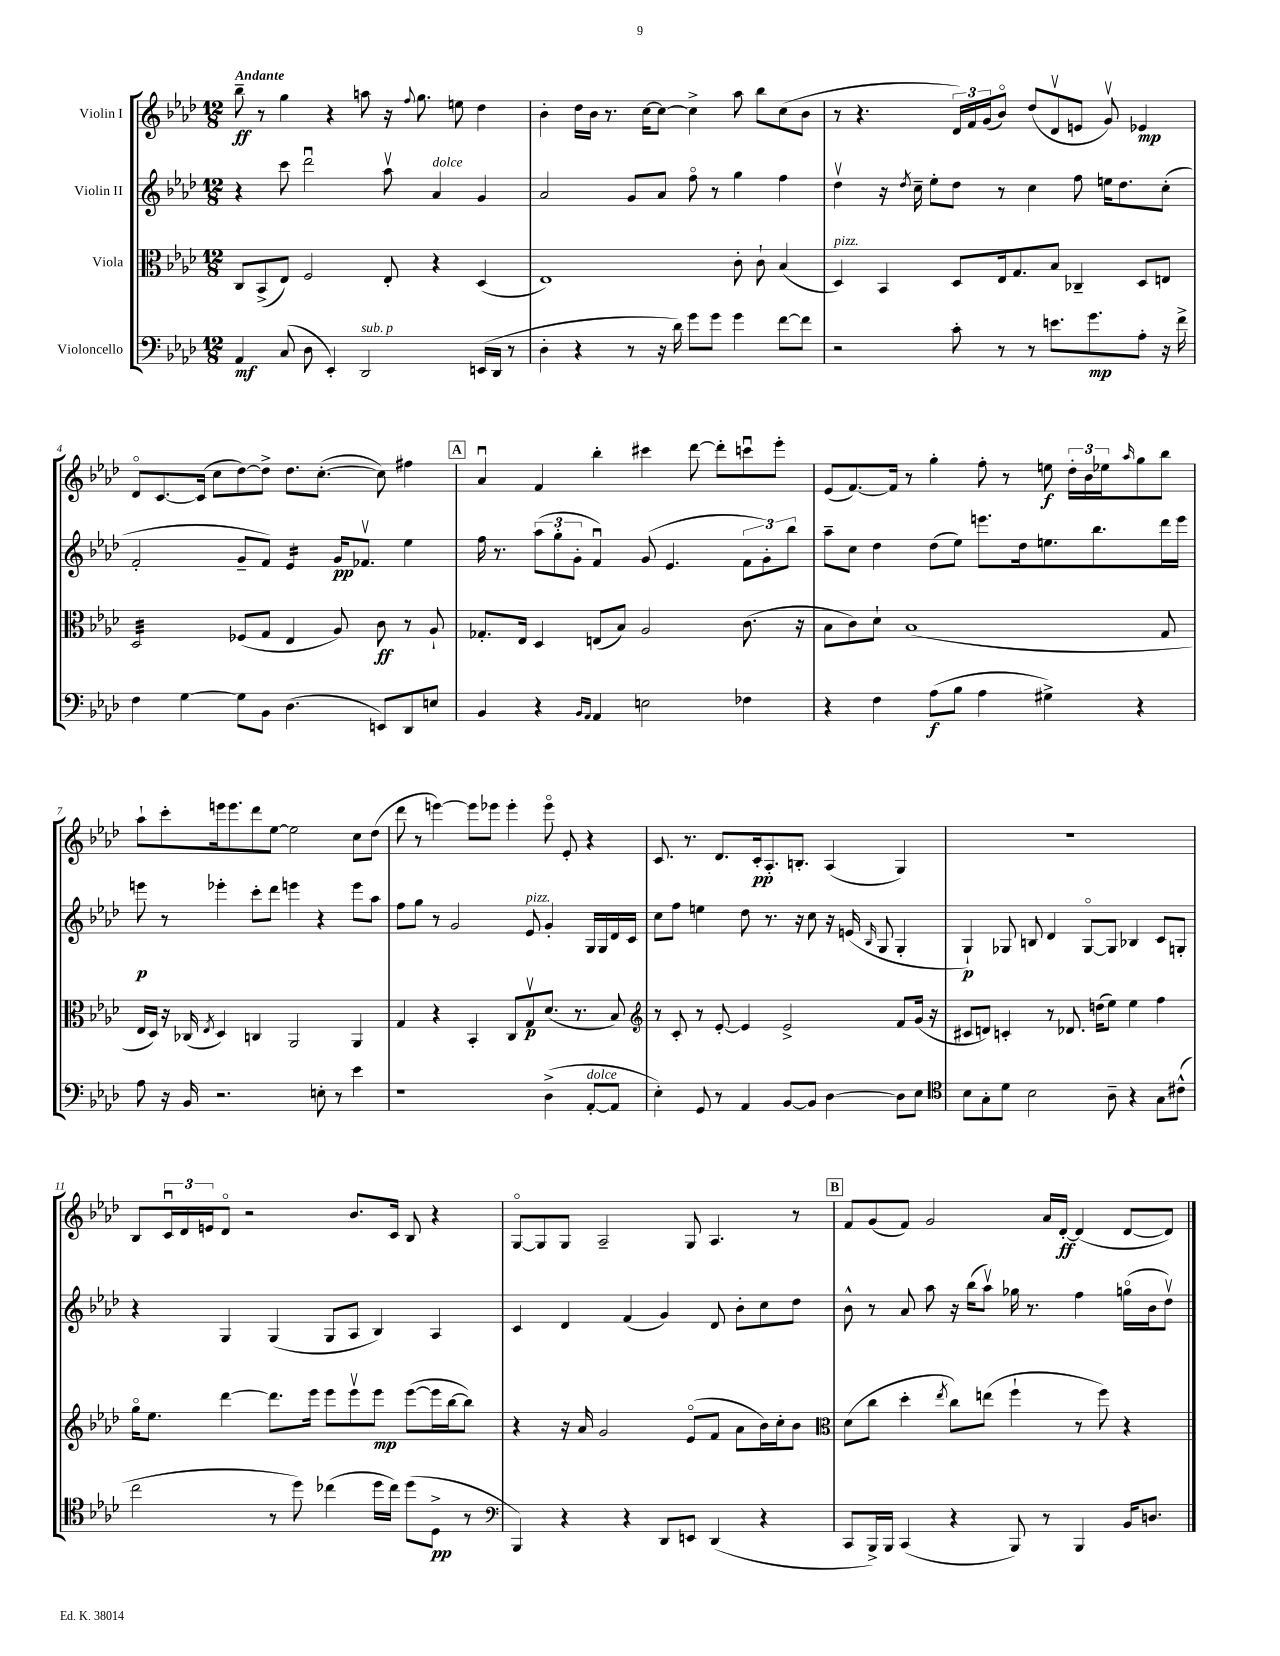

**kern	**kern	**kern	**kern
*staff4	*staff3	*staff2	*staff1
*clefF4	*clefC3	*clefG2	*clefG2
*k[b-e-a-d-]	*k[b-e-a-d-]	*k[b-e-a-d-]	*k[b-e-a-d-]
*M12/8	*M12/8	*M12/8	*M12/8
4AA-	8C	4r	8bb-~
.	(8BB-^	.	8r
(8C	8E-)	8ccc	4gg
8D-	2F	2ddd-u	.
4EE-')	.	.	4r
2DD-	.	.	8aa
.	8E-'	8aa-v	16r
.	.	.	8qqff
.	.	.	8.gg
.	4r	4a-	.
.	.	.	8ee
(16EE	(4D-	4g	4dd-
16DD-	.	.	.
8r	.	.	.
=	=	=	=
4D-'	1E-)	2a-	4b-'
4r	.	.	16dd-
.	.	.	16b-
.	.	.	8.r
8r	.	8g	.
.	.	.	[16cc
16r	.	8a-	8cc_
16d-)	.	.	.
8g	.	8ffo	4cc^]
8g	.	8r	.
4g	8c'	4gg	8aa-
.	8c`	.	8bb-
[8f	(4B-	4ff	(8cc
8f]	.	.	8b-
=	=	=	=
2r	4D-)	4dd-v	8r
.	.	.	4.r
.	4BB-	16r	.
.	.	8qdd-	.
.	.	16cc~	.
.	.	8ee-'	.
8c'	8D-	8dd-	24d-)
.	.	.	24f
.	.	.	(24g
8r	16E-	8r	8b-o)
.	8.G	.	.
8r	.	4cc	(8dd-
8.e	8B-	.	8d-v
.	4C-~	8ff	8e
8.g	.	.	.
.	.	16ee	8gv)
.	.	8.dd-	.
8A-'	8D-	.	4e-
16r	8E	(8cc'	.
16f^	.	.	.
=	=	=	=
4F	2D-	2f'	8d-o
.	.	.	[8.c
[4G	.	.	.
.	.	.	(16c]
.	.	.	8cc
8G]	(8F-	8g~	[8dd-)
8BB-	8G	8f)	8dd-^]
(4.D-	4E-	4e-	8.dd-
.	.	.	([8.cc'
.	8A-)	16g	.
.	.	8.f-v	.
8EE)	8c	.	8cc])
8DD-	8r	4ee-	4ff#
8E	8A-`	.	.
=	=	=	=
4BB-	8.G-'	16ff	4a-u
.	.	8.r	.
.	16E-	.	.
4r	4D-	(12aa-	4f
.	.	12gg'	.
.	.	12g'	.
16qqBB-	.	.	.
16qqAA-	.	.	.
4AA-	(8E	4fu)	4bb-'
.	8B-)	.	.
2E	2A-	(8g	4ccc#
.	.	4.e-	.
.	.	.	[8ddd-
.	.	.	8ddd-']
4F-	(8.c	12f	8cccu
.	.	12g')	.
.	.	.	8eee-'
.	.	12bb-	.
.	16r	.	.
=	=	=	=
4r	8B-	8aa-~	(8e-
.	8c)	8cc	[8.f)
4F	8d-`	4dd-	.
.	.	.	16f]
.	(1B-	.	8r
(8A-	.	(8dd-	4gg'
8B-	.	8ee-)	.
4A-	.	8.eee	8ff'
.	.	.	8r
.	.	16dd-	.
4G#^)	.	8.ee	8ee
.	.	.	24dd-'
.	.	.	24b-
.	.	8.bb-	.
.	.	.	24ee-
.	.	.	16qqaa-
4r	.	.	8gg
.	8G	16ddd-	8bb-
.	.	16eee	.
=	=	=	=
8A-	16E-	8eee	8aa-`
.	16D-)	.	.
16r	16r	8r	8ccc'
16BB-	(16C-	.	.
.	8qE-	.	.
2.r	4D-)	4eee-'	16eee
.	.	.	8.eee
.	4C	8ccc'	8ddd-
.	.	8ddd-	[8ee-
.	2AA-	4eee	2ee-]
8E'	.	4r	.
8r	.	.	.
4e-	4AA-	8eee	8cc
.	.	8aa-	(8dd-
=	=	=	=
1r	4G	8ff	8ddd-
.	.	8gg	8r
.	4r	8r	[4eee)
.	.	2g	.
.	4BB-'	.	8eee]
.	.	.	8eee-
.	8C	.	4eee-'
.	8Gv	8e-	.
(4D-^	(8.d-	4g'	8eee-o
.	.	.	8e-'
.	8.r	.	.
[8AA-'	.	16G	4r
.	.	16G	.
8AA-]	8B-)	16d-	.
.	.	16c	.
=	=	=	=
*	*clefG2	*	*
4E-')	8r	8cc	8.c
.	8c'	8ff	.
.	.	.	8.r
8GG	8r	4ee	.
8r	[8e-'	.	8.d-
4AA-	4e-]	8dd-	.
.	.	.	16c'
.	.	8.r	8.A-'
[8BB-	2e-^	.	.
.	.	16r	8.B'
8BB-]	.	8cc	.
[4D-	.	16r	(4A-
.	.	(16e	.
.	.	16qqB-	.
.	.	8G	.
8D-]	8f	4G'	4G)
8E-	(16g	.	.
.	16r	.	.
=	=	=	=
*clefC4	*	*	*
8B-	8c#	4G`)	1.r
8G'	8d)	.	.
8d-	4c'	8G-	.
2B-	.	8B	.
.	8r	4d-	.
.	8.d-	.	.
.	.	[8G-o	.
.	(16dd	.	.
8A-~	8ee-)	8G-]	.
4r	4ee-	4B-	.
8G	4ff	8c	.
(8c#^^	.	8G'	.
=	=	=	=
2cc	16ggo	4r	8B-
.	8.ee-	.	.
.	.	.	24cu
.	.	.	24d-
.	.	.	24e
.	[4ddd-	4G	8d-o
.	.	.	2r
8r	8.ddd-]	(4G	.
8dd-)	.	.	.
.	16eee-	.	.
(4cc-	8eee-	8G	.
.	8eee-v	8A-	8.b-
16dd-	8eee-	4B-)	.
16cc-)	.	.	16c
(8dd-	([8eee-	.	8B-
8D-^	16eee-]	4A-	4r
.	[16bb-	.	.
8r	8bb-])	.	.
=	=	=	=
*clefF4	*	*	*
4BBB-)	4r	4c	[8Go
.	.	.	8G]
4r	16r	4d-	8G
.	16a-	.	.
.	2g	.	2A-~
4r	.	(4f	.
8DD-	.	4g)	.
8EE	(8e-o	.	8G
(4DD-	8f	8d-	4.A-
.	8a-	8b-'	.
4r	16b-)	8cc	.
.	16cc'	.	.
.	8b-	8dd-	8r
=	=	=	=
*	*clefC3	*	*
8CC	(8d-	8b-^^	8f
16BBB-^)	8cc	8r	(8g
16BBB-	.	.	.
(4CC	4dd-'	8a-	8f)
.	.	8aa-	2g
.	8qee-	.	.
4r	8cc)	16r	.
.	.	(16bb-	.
.	(8ee	8aa-v)	.
8BBB-)	4ff`	16gg-	.
.	.	8.r	.
8r	.	.	16a-
.	.	.	[16d-'
4BBB-	8r	4ff	(4d-]
.	8ff)	.	.
16BB-	4r	(16ggo	[8d-
8.D	.	16b-	.
.	.	8dd-v)	8d-])
==	==	==	==
*-	*-	*-	*-
